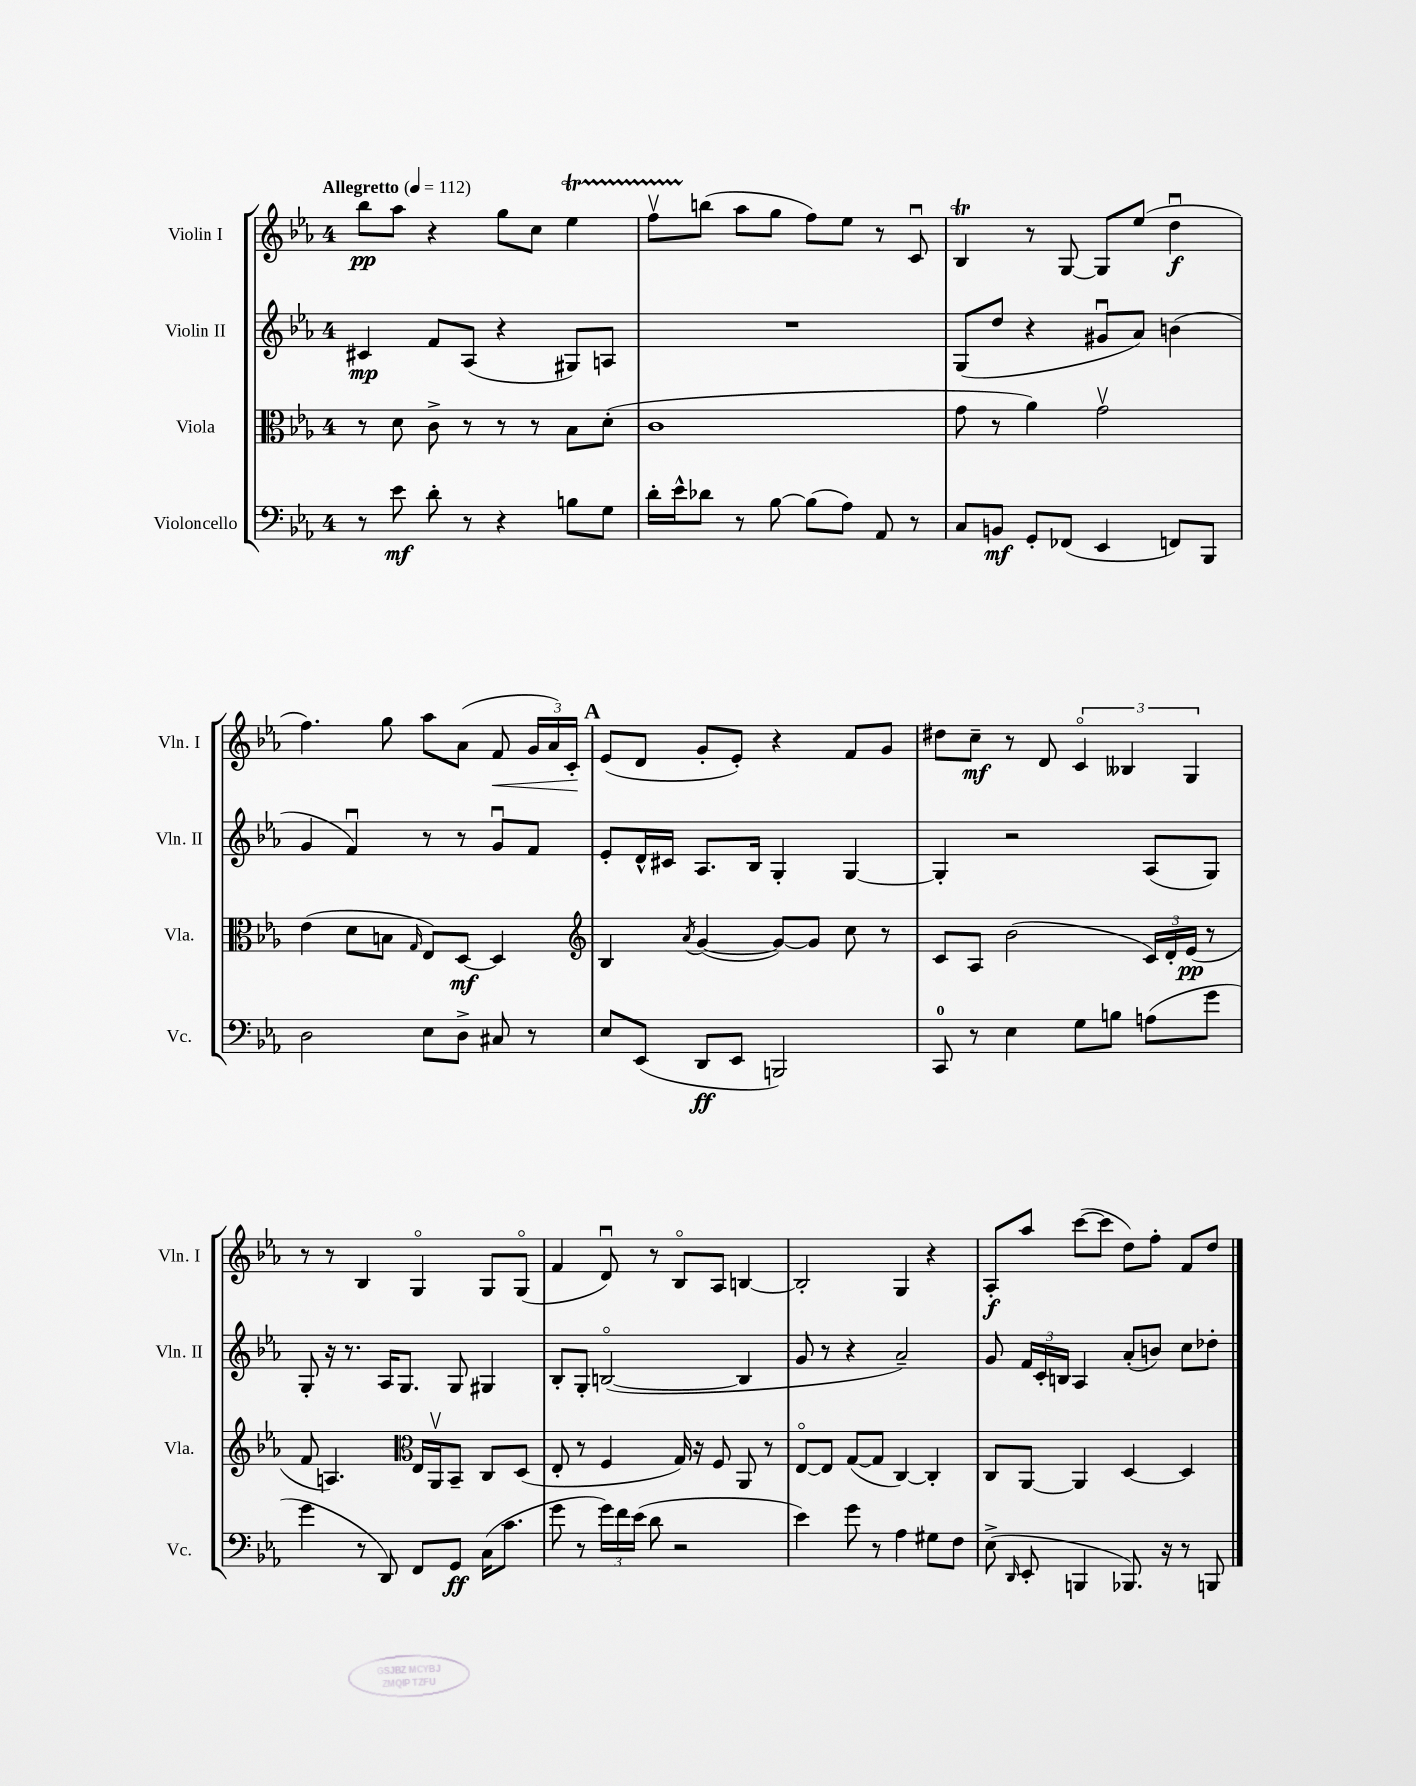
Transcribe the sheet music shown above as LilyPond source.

<<
\new StaffGroup <<
\new Staff = "s0" \with { instrumentName = "Violin I" shortInstrumentName = "Vln. I" } {
    \clef treble \key ees \major \once \override Staff.TimeSignature.style = #'single-digit \time 4/4 \tempo "Allegretto" 4 = 112
    \autoBeamOff bes''8[\pp aes''8] r4 g''8[ c''8] ees''4\startTrillSpan |
    f''8[\upbow b''8]\stopTrillSpan( aes''8[ g''8] f''8[) ees''8] r8 c'8\downbow |
    bes4\trill r8 g8~ g8[ ees''8]( d''4\downbow\f |
    f''4.) g''8 aes''8[ aes'8]( f'8\< \tuplet 3/2 { g'16[ aes'16) c'16]-.\! } |
    \mark \markup { \bold "A" } ees'8[( d'8] g'8[-. ees'8]-.) r4 f'8[ g'8] |
    dis''8[ c''8]--\mf r8 d'8 \tuplet 3/2 { c'4\flageolet beses4 g4 } |
    r8 r8 bes4 g4\flageolet g8[ g8]\flageolet( |
    f'4 d'8\downbow) r8 bes8[\flageolet aes8] b4~ |
    b2-. g4 r4 |
    aes8[-.\f aes''8] c'''8[~( c'''8] d''8[) f''8]-. f'8[ d''8] \bar "|." |
}
\new Staff = "s1" \with { instrumentName = "Violin II" shortInstrumentName = "Vln. II" } {
    \clef treble \key ees \major \once \override Staff.TimeSignature.style = #'single-digit \time 4/4
    \autoBeamOff cis'4\mp f'8[ aes8]( r4 gis8[) a8] |
    R1 |
    g8[( d''8] r4 gis'8[\downbow aes'8]) b'4( |
    g'4 f'4\downbow) r8 r8 g'8[\downbow f'8] |
    \mark \markup { \bold "A" } ees'8[-. d'16-^ cis'16] aes8.[ bes16] g4-. g4~ |
    g4-. r2 aes8[( g8]) |
    g8-. r16 r8. aes16[ g8.] g8 gis4 |
    bes8[-. g8]-. b2~\flageolet( b4 |
    g'8 r8 r4 aes'2--) |
    g'8 \tuplet 3/2 { f'16[ c'16-. b16] } aes4 aes'8[-.( b'8]) c''8[ des''8]-. \bar "|." |
}
\new Staff = "s2" \with { instrumentName = "Viola" shortInstrumentName = "Vla." } {
    \clef alto \key ees \major \once \override Staff.TimeSignature.style = #'single-digit \time 4/4
    \autoBeamOff r8 d'8 c'8-> r8 r8 r8 bes8[ d'8]-.( |
    c'1 |
    g'8 r8 aes'4) g'2\upbow |
    ees'4( d'8[ b8] \grace { g16 } ees8[) d8]~\mf d4 |
    \mark \markup { \bold "A" } \clef treble bes4 \acciaccatura { aes'8 } g'4~( g'8[~) g'8] c''8 r8 |
    c'8[ aes8] bes'2( \tuplet 3/2 { c'16[) d'16-. ees'16]\pp( } r8 |
    f'8 a4.) \clef alto ees16[ aes,16\upbow bes,8]-- c8[ d8]( |
    ees8-. r8 f4 g16) r16 f8 aes,8 r8 |
    ees8[~\flageolet ees8] g8[~( g8] c4~) c4-. |
    c8[ aes,8]~ aes,4 d4~ d4 \bar "|." |
}
\new Staff = "s3" \with { instrumentName = "Violoncello" shortInstrumentName = "Vc." } {
    \clef bass \key ees \major \once \override Staff.TimeSignature.style = #'single-digit \time 4/4
    \autoBeamOff r8 ees'8\mf d'8-. r8 r4 b8[ g8] |
    d'16[-. ees'16-^ des'8] r8 bes8~ bes8[( aes8]) aes,8 r8 |
    c8[ b,8]\mf g,8[-. fes,8]( ees,4 f,8[) bes,,8] |
    d2 ees8[ d8]-> cis8 r8 |
    \mark \markup { \bold "A" } ees8[ ees,8]( d,8[\ff ees,8] b,,2) |
    c,8-0 r8 ees4 g8[ b8] a8[( g'8] |
    g'4 r8 d,8) f,8[ g,8]\ff c16[( c'8.] |
    g'8 r8 \tuplet 3/2 { g'16[) f'16 ees'16]( } d'8 r2 |
    ees'4) g'8 r8 aes4 gis8[ f8] |
    ees8->( \grace { d,16 } ees,8-. b,,4 bes,,8.) r16 r8 b,,8 \bar "|." |
}
>>
>>
\layout { \context { \Score \remove "Bar_number_engraver" } }
